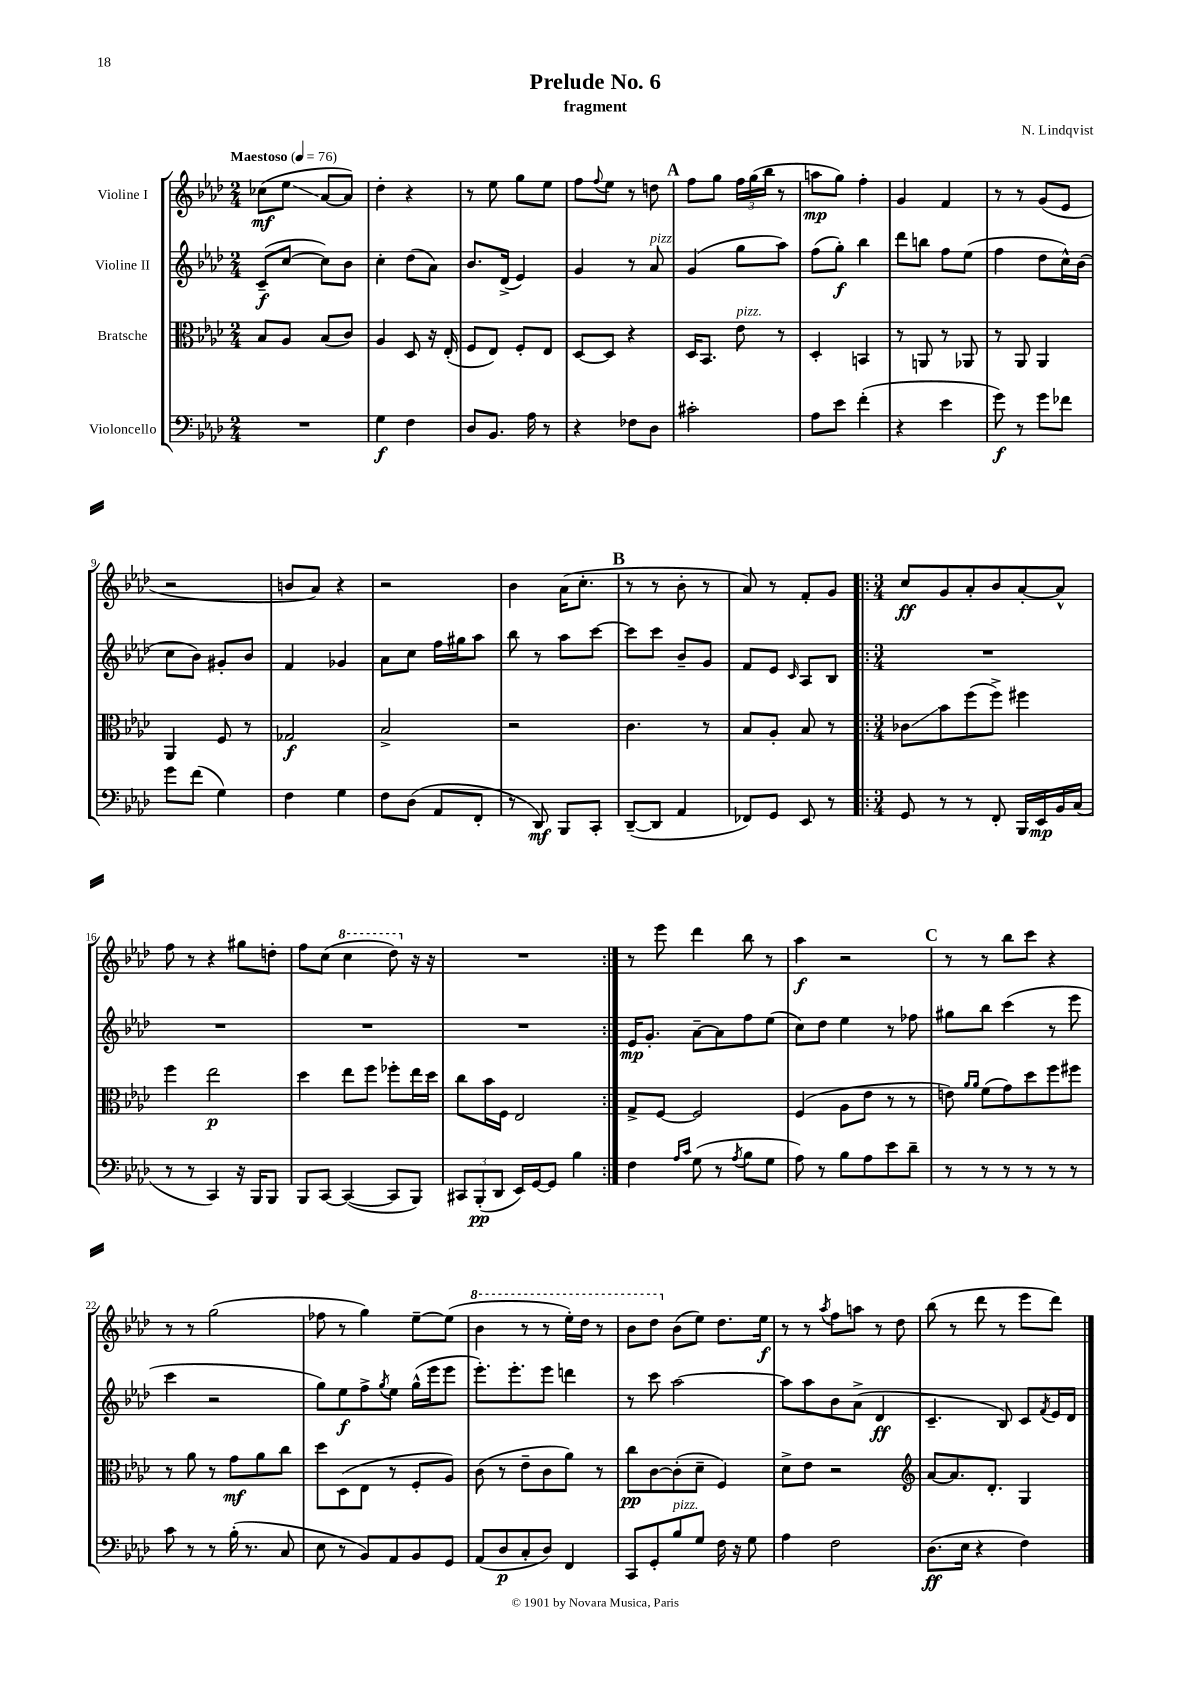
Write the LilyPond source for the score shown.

\header { title = "Prelude No. 6" composer = "N. Lindqvist" subtitle = "fragment" }
<<
\new StaffGroup <<
\new Staff = "s0" \with { instrumentName = "Violine I" } {
    \clef treble \key aes \major \numericTimeSignature \time 2/4 \tempo "Maestoso" 4 = 76
    ces''8\mf( ees''8\glissando aes'8~ aes'8) |
    des''4-. r4 |
    r8 ees''8 g''8 ees''8 |
    f''8 \appoggiatura { f''8 } ees''8 r8 d''8 |
    \mark \markup { \bold "A" } f''8 g''8 \tuplet 3/2 { f''16 g''16( bes''16 } r8 |
    a''8\mp g''8) f''4-. |
    g'4 f'4 |
    r8 r8 g'8( ees'8 |
    r2 |
    b'8 aes'8) r4 |
    r2 |
    bes'4 aes'16( c''8.-. |
    \mark \markup { \bold "B" } r8 r8 bes'8-. r8 |
    aes'8) r8 f'8-. g'8 |
    \repeat volta 2 { \numericTimeSignature \time 3/4 c''8\ff g'8 aes'8-. bes'8 aes'8~-. aes'8-^ |
    f''8 r8 r4 gis''8 d''8-. |
    f''8 c''8( \ottava #1 c'''4 des'''8) \ottava #0 r16 r16 |
    R2. | }
    r8 ees'''8 des'''4 bes''8 r8 |
    aes''4\f r2 |
    \mark \markup { \bold "C" } r8 r8 bes''8 c'''8 r4 |
    r8 r8 g''2( |
    fes''8 r8 g''4) ees''8~-- ees''8( |
    \ottava #1 bes''4 r8 r8 ees'''16-.) des'''16 r8 |
    bes''8 des'''8 \ottava #0 bes'8( ees''8) des''8. ees''16\f |
    r8 r8 \acciaccatura { aes''8 } f''8 a''8 r8 des''8 |
    bes''8( r8 des'''8 r8 ees'''8 des'''8) \bar "|." |
}
\new Staff = "s1" \with { instrumentName = "Violine II" } {
    \clef treble \key aes \major \numericTimeSignature \time 2/4
    c'8--\f( c''8~ c''8) bes'8 |
    c''4-. des''8( aes'8) |
    bes'8. des'16->( ees'4) |
    g'4 r8 aes'8^\markup { \italic "pizz." } |
    \mark \markup { \bold "A" } g'4( g''8 aes''8) |
    f''8( g''8-.\f) bes''4 |
    des'''8 b''8 f''8 ees''8( |
    f''4 des''8 c''16-^) bes'16( |
    c''8 bes'8) gis'8-. bes'8 |
    f'4 ges'4 |
    aes'8 c''8 f''16 gis''16 aes''8 |
    bes''8 r8 aes''8 c'''8~ |
    \mark \markup { \bold "B" } c'''8 c'''8 bes'8-- g'8 |
    f'8 ees'8 \grace { c'16 } aes8 bes8 |
    \repeat volta 2 { \numericTimeSignature \time 3/4 R2. |
    R2. |
    R2. |
    R2. | }
    ees'16\mp g'8.-. aes'8~-- aes'8 f''8 ees''8( |
    c''8) des''8 ees''4 r8 fes''8 |
    \mark \markup { \bold "C" } gis''8 bes''8 c'''4( r8 ees'''8 |
    c'''4 r2 |
    g''8) ees''8\f f''8-> \acciaccatura { g''8 } ees''8 g''16-^( ees'''16 ees'''8 |
    ees'''8.-.) ees'''8.-. ees'''8 d'''4 |
    r8 c'''8 aes''2~ |
    aes''8 aes''8 bes'8 aes'8->( des'4\ff |
    c'4.-- bes8) c'8 \acciaccatura { f'8 } ees'16 des'16 \bar "|." |
}
\new Staff = "s2" \with { instrumentName = "Bratsche" } {
    \clef alto \key aes \major \numericTimeSignature \time 2/4
    bes8 aes8 bes8( c'8) |
    aes4 des8 r16 ees16-.( |
    f8 ees8) f8-. ees8 |
    des8~ des8 r4 |
    \mark \markup { \bold "A" } des16 bes,8. ees'8^\markup { \italic "pizz." } r8 |
    des4-. b,4 |
    r8 a,8 r8 aes,8 |
    r8 aes,8 aes,4 |
    aes,4 f8 r8 |
    ges2\f |
    bes2-> |
    r2 |
    \mark \markup { \bold "B" } c'4. r8 |
    bes8 aes8-. bes8 r8 |
    \repeat volta 2 { \numericTimeSignature \time 3/4 ces'8\glissando bes'8 f''8( f''8->) fis''4 |
    f''4 ees''2\p |
    des''4 ees''8 f''8 fes''8-. ees''16 des''16 |
    c''8 bes'16 f16 ees2 | }
    g8-> f8~ f2 |
    f4( aes8 ees'8 r8 r8 |
    \mark \markup { \bold "C" } e'8) \grace { aes'16 aes'16 } f'8( g'8) des''8 f''8 fis''8 |
    r8 aes'8 r8 g'8\mf aes'8 c''8 |
    des''8 des8( ees8 r8 f8-. aes8) |
    c'8( r8 ees'8-- c'8 aes'8) r8 |
    c''8\pp c'8~ c'8-.( des'8-- f4) |
    des'8-> ees'8 r2 |
    \clef treble aes'8~ aes'8. des'8.-. g4 \bar "|." |
}
\new Staff = "s3" \with { instrumentName = "Violoncello" } {
    \clef bass \key aes \major \numericTimeSignature \time 2/4
    R2 |
    g4\f f4 |
    des8 bes,8. aes16 r8 |
    r4 fes8 des8 |
    \mark \markup { \bold "A" } cis'2-. |
    aes8 ees'8 f'4-.( |
    r4 ees'4 |
    g'8\f) r8 g'8 fes'8 |
    g'8 f'8( g4) |
    f4 g4 |
    f8 des8( aes,8 f,8-. |
    r8 des,8\mf) bes,,8 c,8-. |
    \mark \markup { \bold "B" } des,8~--( des,8 aes,4 |
    fes,8) g,8 ees,8 r8 |
    \repeat volta 2 { \numericTimeSignature \time 3/4 g,8 r8 r8 f,8-. bes,,16 ees,16\mp bes,16 c16( |
    r8 r8 c,4) r16 bes,,16 bes,,8 |
    bes,,8 c,8~ c,4~( c,8 bes,,8) |
    \tuplet 3/2 { cis,8 bes,,8-.\pp( des,8 } ees,16) g,16~ g,8 bes4 | }
    f4 \grace { aes16 c'16 } g8( r8 \acciaccatura { aes8 } bes8 g8 |
    aes8) r8 bes8 aes8 ees'8 des'8-- |
    \mark \markup { \bold "C" } r8 r8 r8 r8 r8 r8 |
    c'8 r8 r8 bes16-.( r8. c8 |
    ees8 r8 bes,8) aes,8 bes,8 g,8 |
    aes,8( des8\p c8-. des8) f,4 |
    c,8 g,8-. bes8^\markup { \italic "pizz." } g8 f16 r16 g8 |
    aes4 f2 |
    des8.\ff( ees16 r4 f4) \bar "|." |
}
>>
>>
